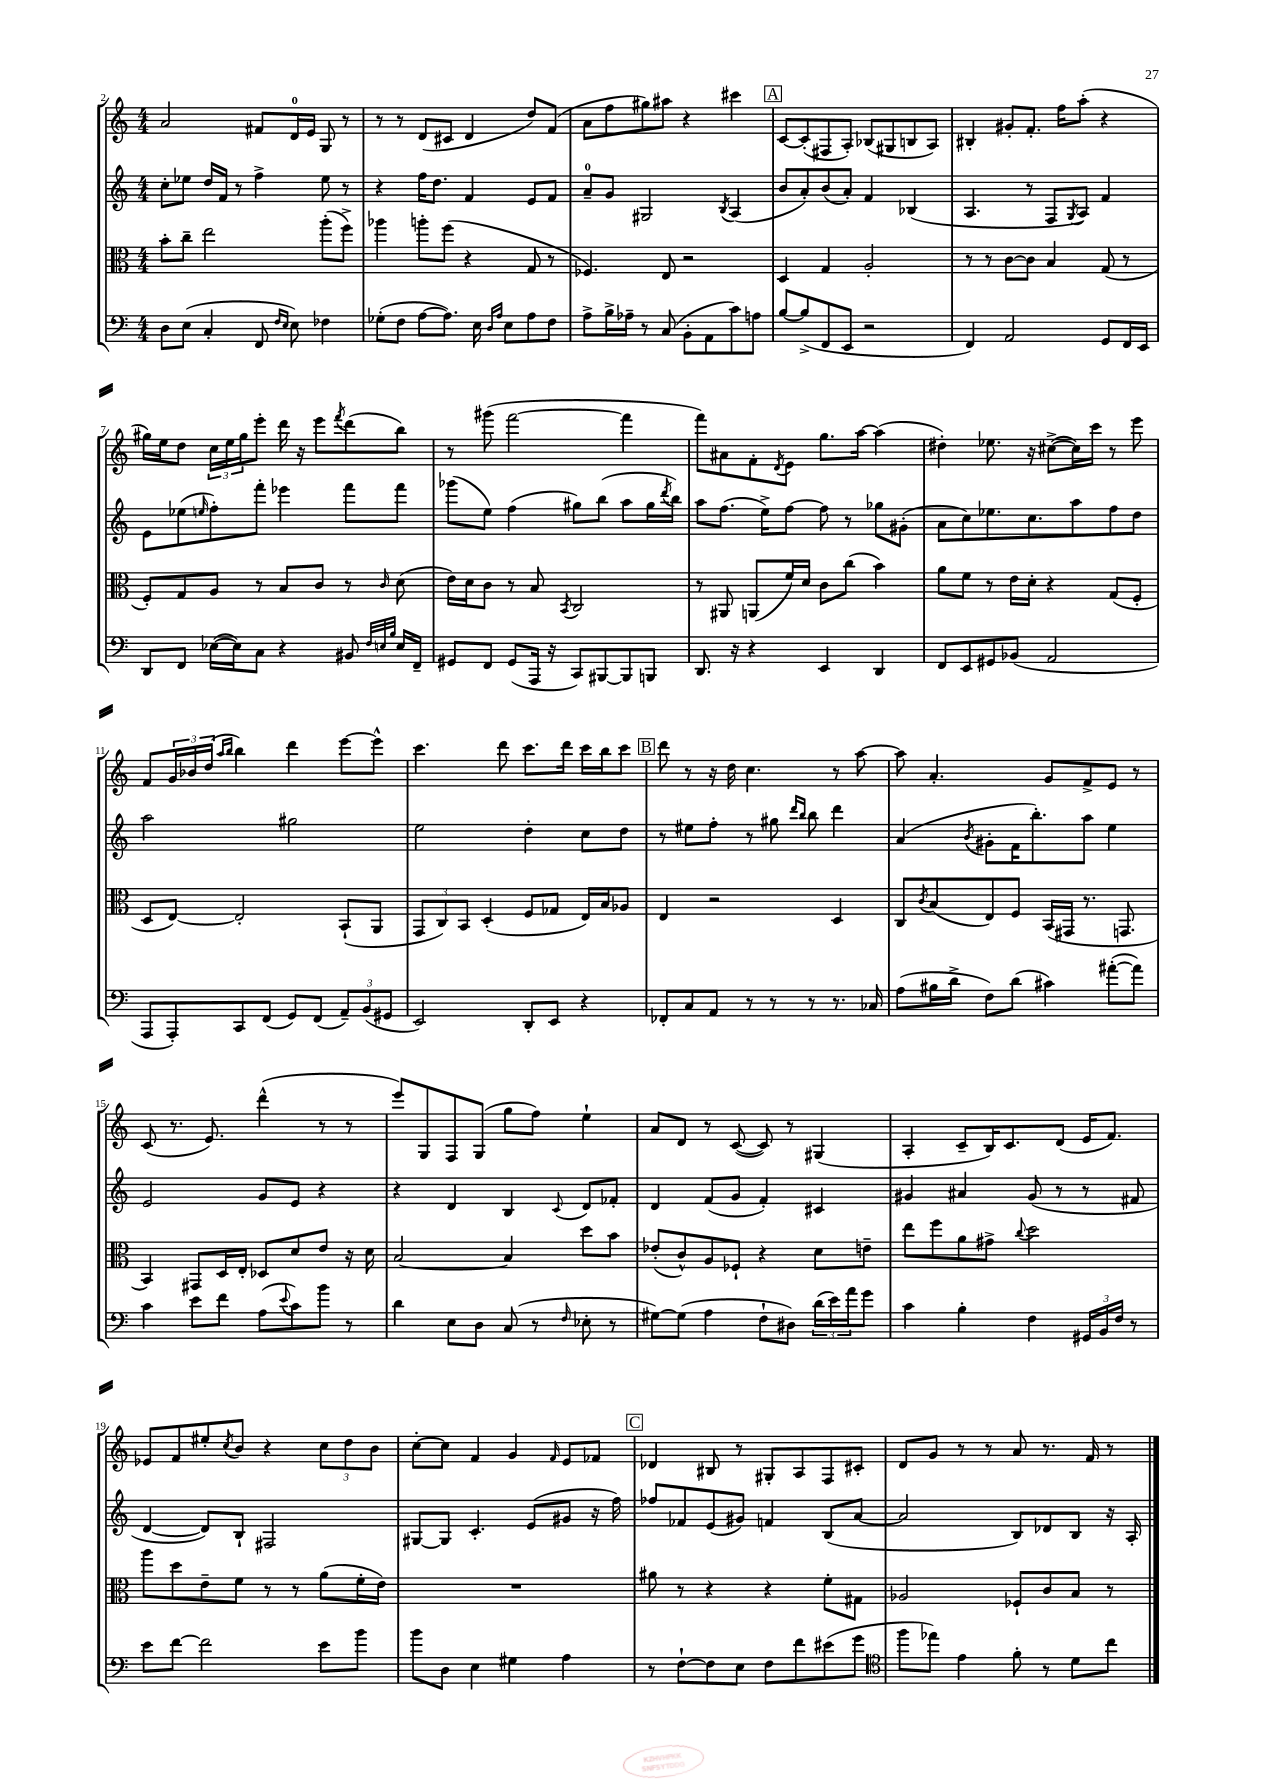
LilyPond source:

<<
\new StaffGroup <<
\new Staff = "s0" {
    \clef treble \key c \major \numericTimeSignature \time 4/4
    a'2 fis'8 d'16-0 e'16 g8 r8 |
    r8 r8 d'8( cis'8 d'4 d''8) f'8( |
    a'8 f''8 gis''8) ais''8 r4 cis'''4 |
    \mark \markup { \box "A" } c'8~ c'8-.( fis8 a8-.) bes8( gis8 b8 a8) |
    bis4-. gis'8-. f'8.-. f''16 a''8-.( r4 |
    gis''16) e''16 d''8 \tuplet 3/2 { c''16 e''16 gis''16 } e'''8-. d'''16 r16 e'''8 \acciaccatura { f'''8 } d'''8( b''8) |
    r8 gis'''8( f'''2~ f'''4 |
    f'''8) ais'8 f'8-. \acciaccatura { d'8 } e'8 g''8. a''16~ a''4( |
    dis''4-.) ees''8. r16 cis''8~->( cis''16) c'''16 r8 e'''8 |
    f'8 \tuplet 3/2 { g'16 bes'16 d''16( } \grace { a''16 b''16 } b''4) d'''4 e'''8~ e'''8-^ |
    c'''4. d'''8 c'''8. d'''16 c'''16 b''16 c'''8 |
    \mark \markup { \box "B" } d'''8 r8 r16 d''16 c''4. r8 a''8~ |
    a''8 a'4.-. g'8 f'8-> e'8 r8 |
    c'8( r8. e'8.) d'''4-^( r8 r8 |
    e'''8) g8 f8 g8( g''8 f''8) e''4-! |
    a'8 d'8 r8 c'8~( c'8) r8 gis4( |
    a4-. c'8-- b16) c'8. d'8( e'16 f'8.) |
    ees'8 f'8 eis''8-. \acciaccatura { c''8 } b'8 r4 \tuplet 3/2 { c''8 d''8 b'8 } |
    c''8~-. c''8 f'4 g'4 \grace { f'16 } e'8 fes'8 |
    \mark \markup { \box "C" } des'4 bis8 r8 gis8-. a8 f8 cis'8-. |
    d'8 g'8 r8 r8 a'8 r8. f'16 r8 \bar "|." |
}
\new Staff = "s1" {
    \clef treble \key c \major \numericTimeSignature \time 4/4
    c''8-. ees''8 d''16 f'16 r8 f''4-> ees''8 r8 |
    r4 f''16 d''8. f'4 e'8 f'8 |
    a'8-0-- g'8 gis2 \acciaccatura { b8 } a4( |
    \mark \markup { \box "A" } b'8 a'8-.) b'8( a'8-.) f'4 bes4( |
    a4. r8 f8 \acciaccatura { g8 } a8) f'4 |
    e'8 ees''8( \grace { e''16 } f''8-.) f'''8-. ees'''4 f'''8 f'''8 |
    ges'''8( e''8) f''4( gis''8) b''8( a''8 gis''16 \acciaccatura { d'''8 } b''16) |
    a''8 f''8.( e''16->) f''8~ f''8 r8 ges''8 gis'8-.( |
    a'8 c''8) ees''8. c''8. a''8 f''8 d''8 |
    a''2 gis''2 |
    e''2 d''4-. c''8 d''8 |
    \mark \markup { \box "B" } r8 eis''8 f''8-. r8 gis''8 \grace { d'''16 b''16 } b''8 d'''4 |
    a'4( \acciaccatura { b'8 } gis'8-. f'16 b''8.-.) a''8 e''4 |
    e'2 g'8 e'8 r4 |
    r4 d'4 b4 \appoggiatura { c'8 } d'8 fes'8-. |
    d'4 f'8( g'8 f'4-.) cis'4 |
    gis'4 ais'4 gis'8( r8 r8 fis'8 |
    d'4~ d'8) b8-! fis2 |
    gis8~ gis8 c'4.-. e'8( gis'8 r16 f''16) |
    \mark \markup { \box "C" } fes''8 fes'8 e'8( gis'8) f'4 b8( a'8~ |
    a'2 b8) des'8 b8 r16 a16-. \bar "|." |
}
\new Staff = "s2" {
    \clef alto \key c \major \numericTimeSignature \time 4/4
    b'8-. c''8-- e''2 a''8-.( f''8->) |
    aes''4 a''8-. f''8( r4 g8 r8 |
    fes4.) e8 r2 |
    \mark \markup { \box "A" } d4 g4 a2-. |
    r8 r8 c'8~ c'8 b4 g8( r8 |
    f8-.) g8 a8 r8 b8 c'8 r8 \grace { c'16 } d'8( |
    e'16) d'16 c'8 r8 b8 \acciaccatura { b,8 } c2 |
    r8 ais,8 a,8( f'16) d'16 c'8 c''8( b'4) |
    a'8 f'8 r8 e'16 d'16-. r4 g8( f8-. |
    d8 e8~) e2-. b,8-!( a,8 |
    \tuplet 3/2 { g,8 c8) b,8 } d4-.( f8 ges8 e16) b16 aes8 |
    \mark \markup { \box "B" } e4 r2 d4 |
    c8 \acciaccatura { c'8 } b8( e8) f8 b,16( gis,16 r8. g,8. |
    b,4) gis,8 d16 e16-. des8 d'8 e'8 r16 d'16 |
    b2~ b4 d''8 b'8 |
    ees'8-.( c'8-^) a8 fes8-! r4 d'8 e'8-- |
    e''8 f''8 a'8 gis'8-> \appoggiatura { c''8 } d''2 |
    a''8 d''8 e'8-- f'8 r8 r8 a'8( f'16-. e'16) |
    R1 |
    \mark \markup { \box "C" } ais'8 r8 r4 r4 f'8-. gis8 |
    aes2 fes8-! c'8 b8 r8 \bar "|." |
}
\new Staff = "s3" {
    \clef bass \key c \major \numericTimeSignature \time 4/4
    d8 e8( c4-. f,8 \grace { f16 e16 } e8) fes4 |
    ges8-.( f8 a8~ a8.) e16 \grace { d16 a16 } e8 a8 f8 |
    a8-> b16-> aes16-- r8 c8( b,8-. a,8 c'8) a8 |
    \mark \markup { \box "A" } b8~ b8->( f,8 e,8 r2 |
    f,4) a,2 g,8 f,16 e,16 |
    d,8 f,8 ees16~( ees16) c8 r4 bis,8 \grace { f32 e32 b32 } e16 f,16-- |
    gis,8 f,8 gis,8( a,,16 r16 c,8) bis,,8~ bis,,8 b,,8 |
    d,8. r16 r4 e,4 d,4 |
    f,8 e,8 gis,8 bes,8( a,2 |
    a,,8 a,,8-.) c,8 f,8( g,8) f,8( \tuplet 3/2 { a,8--) b,8( gis,8 } |
    e,2) d,8-. e,8 r4 |
    \mark \markup { \box "B" } fes,8-. c8 a,8 r8 r8 r8 r8. ces16 |
    a8( bis16 d'16-> f8) d'8( cis'4) ais'8~-.( ais'8) |
    c'4 e'8 f'8 a8( \appoggiatura { e'8 } c'8) b'8 r8 |
    d'4 e8 d8 c8( r8 \grace { f16 } ees8-. r8 |
    gis8~) gis8( a4 f8-! dis8) \tuplet 3/2 { d'16( e'16) a'16 } g'8 |
    c'4 b4-. f4 \tuplet 3/2 { gis,16 b,16 f16 } r8 |
    e'8 f'8~ f'2 e'8 b'8 |
    b'8 d8 e4 gis4 a4 |
    \mark \markup { \box "C" } r8 f8~-! f8 e8 f8 f'8 eis'8( g'8 |
    \clef tenor f''8 ees''8) e'4 f'8-. r8 d'8 c''8 \bar "|." |
}
>>
>>
\layout { \context { \Score currentBarNumber = #2 } }
